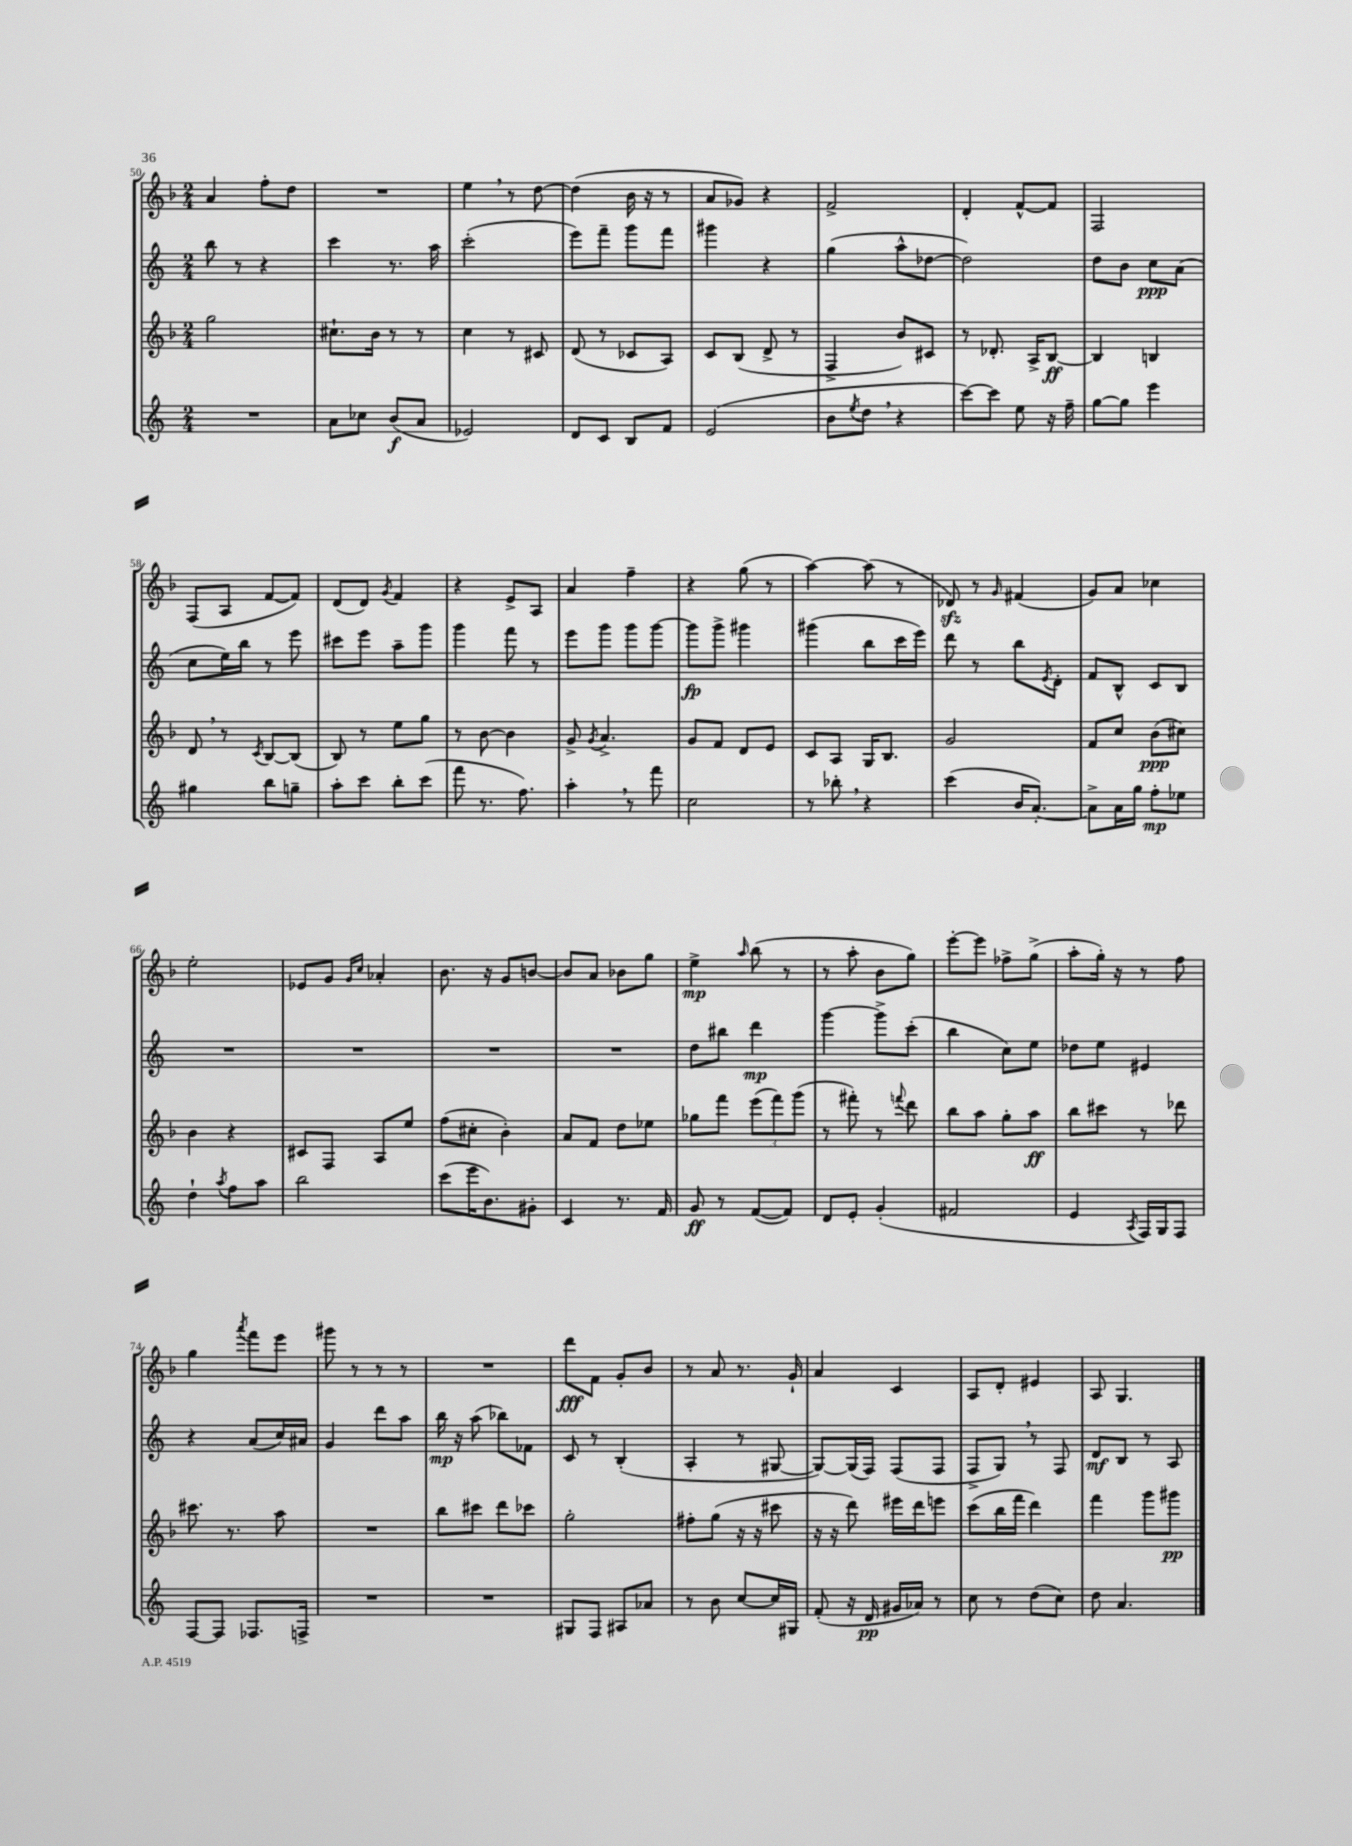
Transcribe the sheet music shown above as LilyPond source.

<<
\new StaffGroup <<
\new Staff = "s0" {
    \clef treble \key f \major \numericTimeSignature \time 2/4
    a'4 f''8-. d''8 |
    R2 |
    e''4 \breathe r8 d''8~ |
    d''4( bes'16 r16 r8 |
    a'8 ges'8) r4 |
    f'2-> |
    d'4-. f'8~-^ f'8 |
    f2 |
    f8( a8 f'8~ f'8) |
    d'8( d'8) \acciaccatura { g'8 } f'4 |
    r4 e'8-> a8 |
    a'4 f''4-- |
    r4 g''8( r8 |
    a''4~) a''8( r8 |
    des'8\sfz) r8 \grace { g'16 } fis'4( |
    g'8) a'8 ces''4 |
    e''2-. |
    ees'8 g'8 \grace { g'16 c''16 } aes'4-. |
    bes'8. r16 g'8 b'8~ |
    b'8 a'8 bes'8 g''8 |
    e''4->\mp \grace { a''16 } bes''8( r8 |
    r8 a''8-. bes'8 g''8) |
    e'''8~-. e'''8 fes''8-> g''8->( |
    a''8-. g''16-.) r16 r8 f''8 |
    g''4 \acciaccatura { a'''8 } f'''8 e'''8 |
    gis'''8 r8 r8 r8 |
    R2 |
    d'''8\fff f'8 g'8-. bes'8 |
    r8 a'8 r8. g'16-! |
    a'4 c'4 |
    a8 d'8-. eis'4 |
    a8 g4. \bar "|." |
}
\new Staff = "s1" {
    \clef treble \key c \major \numericTimeSignature \time 2/4
    b''8 r8 r4 |
    c'''4 r8. a''16 |
    c'''2-.( |
    e'''8) f'''8-- g'''8 f'''8 |
    gis'''4 r4 |
    g''4( a''8-^ des''8~ |
    des''2) |
    d''8 b'8 c''8\ppp a'8( |
    c''8 e''16) b''16 r8 e'''8 |
    cis'''8 e'''8 a''8-- g'''8 |
    g'''4 f'''8 r8 |
    e'''8 g'''8 g'''8 g'''8~ |
    g'''8\fp g'''8-> gis'''4 |
    gis'''4( b''8 c'''16 e'''16) |
    d'''8 r8 b''8 \acciaccatura { e'8 } d'8-. |
    f'8 b8-^ c'8 b8 |
    R2 |
    R2 |
    R2 |
    R2 |
    d''8 bis''8 d'''4\mp |
    g'''4~ g'''8-> c'''8-.( |
    b''4 c''8) e''8 |
    des''8 e''8 eis'4 |
    r4 a'8( c''16) ais'16 |
    g'4 d'''8 a''8 |
    b''16\mp r16 a''8( bes''8) fes'8 |
    c'8 r8 b4-.( |
    a4-. r8 gis8~ |
    gis8~) gis16( f16) f8( f8 |
    f8-> g8) \breathe r8 f8 |
    d'8\mf b8 r8 a8 \bar "|." |
}
\new Staff = "s2" {
    \clef treble \key f \major \numericTimeSignature \time 2/4
    g''2 |
    cis''8.-! bes'16 r8 r8 |
    c''4 r8 cis'8 |
    d'8( r8 ces'8 a8) |
    c'8 bes8( d'8-> r8 |
    f4-> bes'8) cis'8 |
    r8 des'8.-. a16-> bes8~\ff |
    bes4 b4 |
    d'8 \breathe r8 \acciaccatura { c'8 } bes8~ bes8( |
    bes8) r8 e''8 g''8 |
    r8 bes'8~ bes'4 |
    g'8-> \acciaccatura { g'8 } a'4.-> |
    g'8 f'8 d'8 e'8 |
    c'8 a8 g16 bes8. |
    g'2 |
    f'8 c''8 bes'8\ppp( cis''8) |
    bes'4 r4 |
    cis'8 f8 a8 e''8 |
    f''8( cis''8-. bes'4-.) |
    a'8 f'8 d''8 ees''8 |
    ges''8 f'''8 \tuplet 3/2 { e'''8( f'''8) g'''8( } |
    r8 fis'''8-.) r8 \appoggiatura { f'''8 } d'''8 |
    bes''8 a''8 g''8-. a''8\ff |
    bes''8 cis'''8 r8 des'''8 |
    cis'''8. r8. a''8 |
    R2 |
    bes''8 cis'''8 d'''8 ces'''8 |
    g''2-. |
    fis''8-. g''8( r16 r16 cis'''8 |
    r16 r16 d'''8) eis'''16 d'''16 e'''8 |
    c'''8( bes''16 f'''16 d'''4) |
    f'''4 g'''8 gis'''8\pp \bar "|." |
}
\new Staff = "s3" {
    \clef treble \key c \major \numericTimeSignature \time 2/4
    R2 |
    a'8 ces''8 b'8\f( a'8 |
    ees'2) |
    d'8 c'8 b8 f'8 |
    e'2( |
    b'8 \acciaccatura { e''8 } d''8 \breathe r4 |
    c'''8~) c'''8 e''8 r16 f''16-- |
    g''8~ g''8 e'''4 |
    gis''4 b''8 g''8-- |
    a''8-. c'''8 b''8-. c'''8( |
    f'''8 r8. f''8.) |
    a''4-. \breathe r8 f'''8 |
    c''2 |
    r8 bes''8-. \breathe r4 |
    c'''4( b'16 a'8.~-.) |
    a'8-> a'16 g''16 f''8-.\mp ees''8 |
    d''4-! \acciaccatura { a''8 } f''8 a''8 |
    b''2 |
    c'''8( e'''16 b'8.) gis'8-. |
    c'4 r8. f'16 |
    g'8\ff r8 f'8~( f'8) |
    d'8 e'8-. g'4-.( |
    fis'2 |
    e'4 \acciaccatura { a8 } f16) g16 f8 |
    f8~ f8 fes8. f16-> |
    R2 |
    R2 |
    gis8 f8 ais8 aes'8 |
    r8 b'8 c''8~ c''16 gis16 |
    f'8-.( r16 d'16\pp gis'16 aes'16) r8 |
    c''8 r8 d''8( c''8) |
    d''8 a'4. \bar "|." |
}
>>
>>
\layout { \context { \Score currentBarNumber = #50 } }
